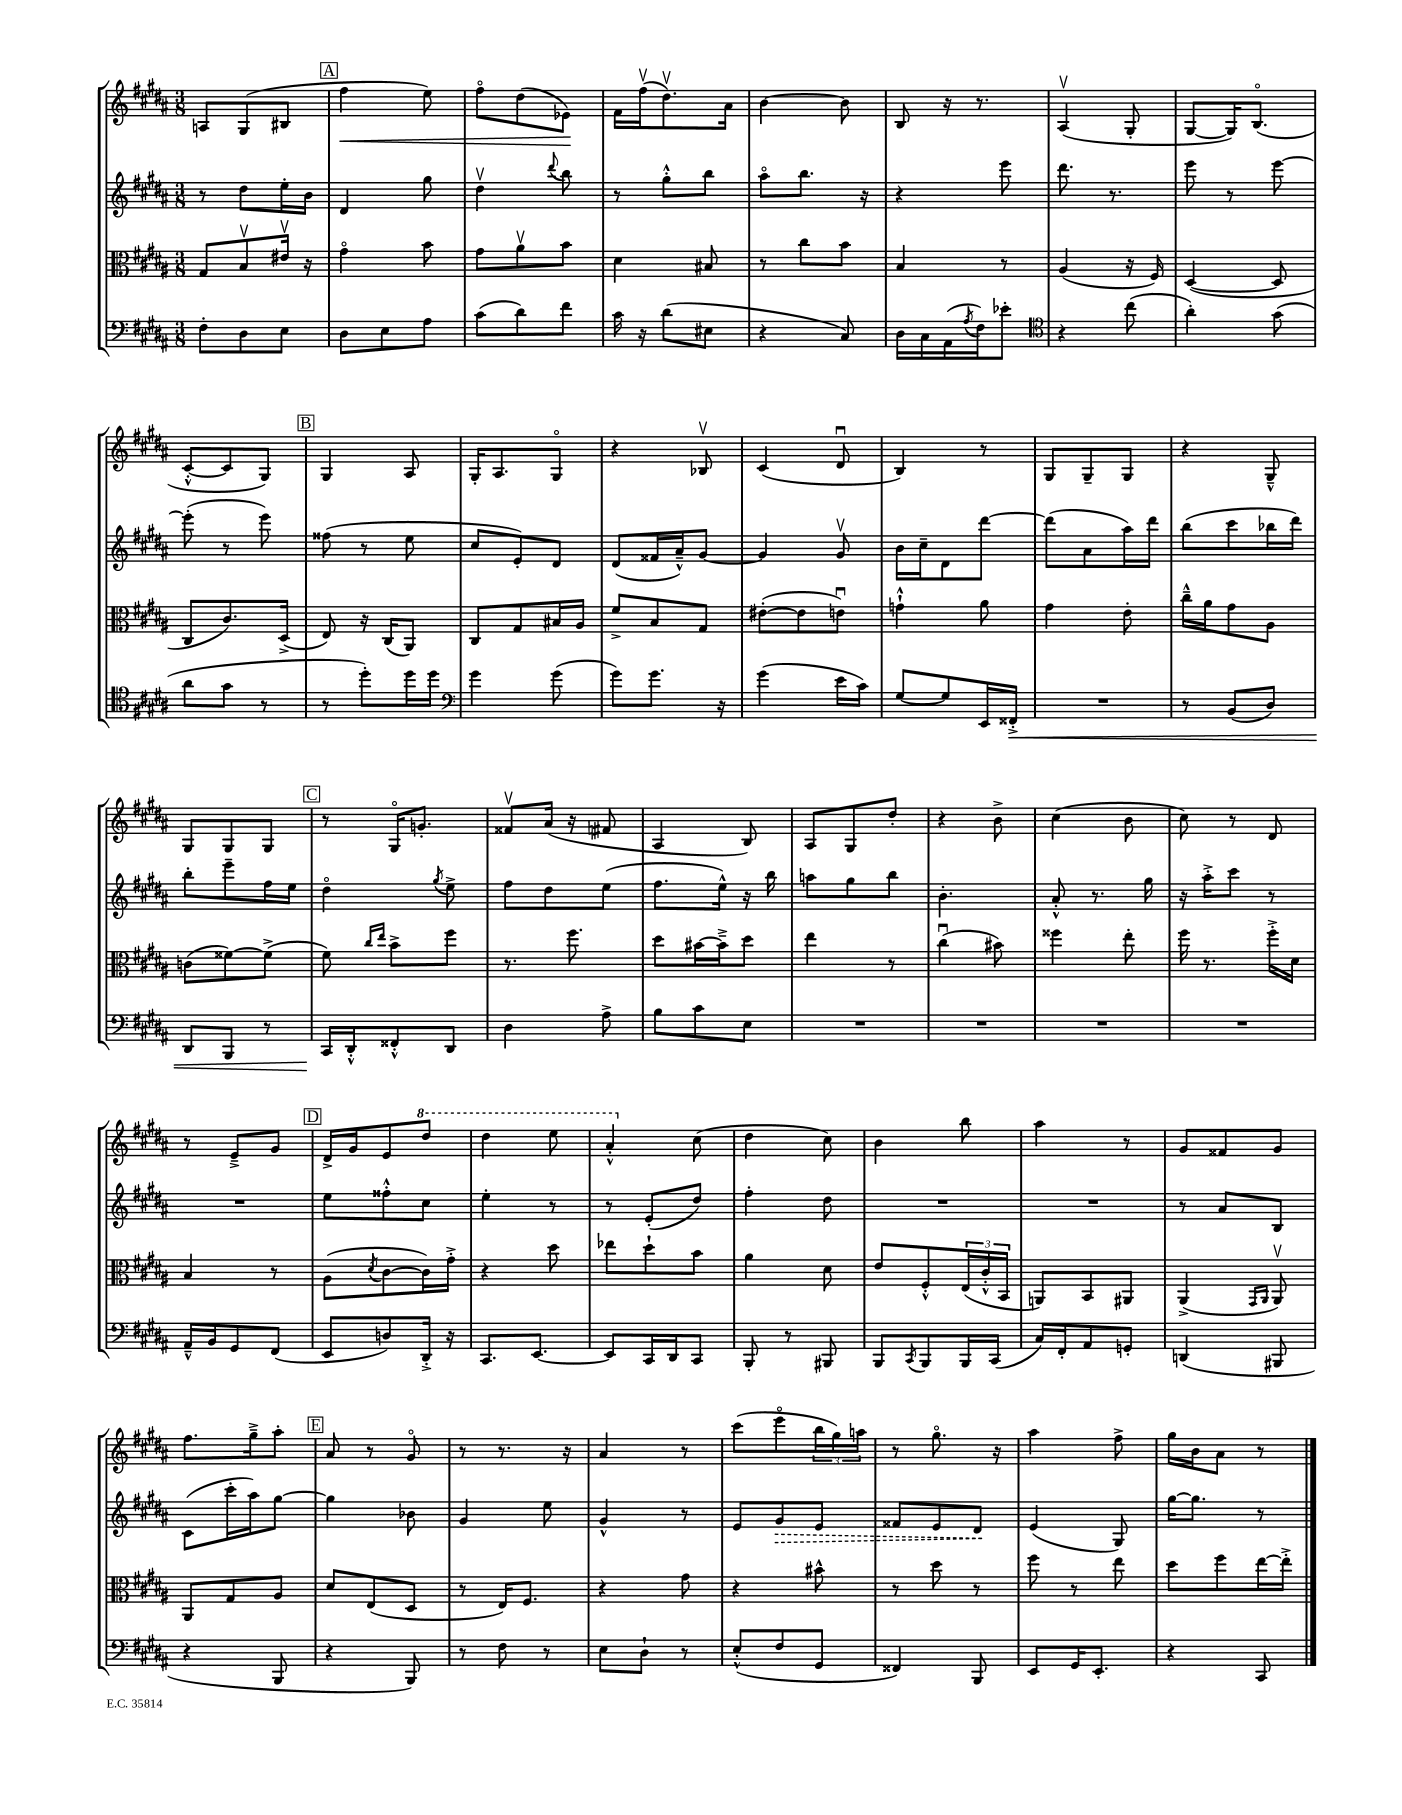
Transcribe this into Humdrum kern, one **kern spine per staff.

**kern	**dynam	**kern	**kern	**dynam	**kern	**dynam
*part4	*part4	*part3	*part2	*part2	*part1	*part1
*staff4	*staff4	*staff3	*staff2	*staff2	*staff1	*staff1
*clefF4	*	*clefC3	*clefG2	*	*clefG2	*
*k[f#c#g#d#a#]	*	*k[f#c#g#d#a#]	*k[f#c#g#d#a#]	*	*k[f#c#g#d#a#]	*
*M3/8	*	*M3/8	*M3/8	*	*M3/8	*
=102	=102	=102	=102	=102	=102	=102
8F#'\L	.	8G#/L	8r	.	8An/L	.
8D#\	.	8Bv/	8dd#\L	.	(8G#/	.
8E\J	.	16e#Xv/Jk	16ee'\L	.	8B#X/J	.
.	.	16r	16b\JJ	.	.	.
!!LO:REH:place=s1:t=A
=103	=103	=103	=103	=103	=103	=103
!	!	!	!	!	!	!LO:HP:b
8D#\L	.	4g#\	4d#/	.	4ff#\	<
8E\	.	.	.	.	.	.
8A#\J	.	8b\	8gg#\	.	8ee\)	.
=104	=104	=104	=104	=104	=104	=104
(8c#\L	.	8g#\L	4dd#v\	.	8ff#\L	.
8d#\)	.	8a#v\	.	.	(8dd#\	.
.	.	.	8qqddd#/	.	.	.
8f#\J	.	8b\J	8bb\	.	8e-X\J)	.
.	.	.	.	.	.	[
=105	=105	=105	=105	=105	=105	=105
16c#\	.	4d#\	8r	.	16f#\LL	.
16r	.	.	.	.	(16ff#v\J	.
(8d#\L	.	.	8gg#'^^\L	.	8.dd#v\)	.
8E#X\J	.	8B#X/	8bb\J	.	.	.
.	.	.	.	.	16a#\Jk	.
=106	=106	=106	=106	=106	=106	=106
4r	.	8r	8aa#\L	.	[4b\	.
.	.	8cc#\L	8.bb\J	.	.	.
8C#/)	.	8b\J	.	.	8b\]	.
.	.	.	16r	.	.	.
=107	=107	=107	=107	=107	=107	=107
16D#\LL	.	4B/	4r	.	8B/	.
16C#\	.	.	.	.	.	.
(16AA#\	.	.	.	.	16r	.
8qA#/	.	.	.	.	.	.
16F#\J)	.	.	.	.	8.r	.
8e-X'\J	.	8r	8eee\	.	.	.
=108	=108	=108	=108	=108	=108	=108
*clefC4	*	*	*	*	*	*
4r	.	(4A#/	8.ddd#\	.	(4A#v/	.
.	.	.	8.r	.	.	.
(8cc#\	.	16r	.	.	8G#'/	.
.	.	16F#/)	.	.	.	.
=109	=109	=109	=109	=109	=109	=109
4a#'\)	.	([4D#/	8eee\	.	[8G#/L	.
.	.	.	8r	.	16G#/K])	.
.	.	.	.	.	(8.B/J	.
(8g#\	.	8D#/]	[8eee\	.	.	.
!!LO:LB:g=z
=110	=110	=110	=110	=110	=110	=110
8a#\L	.	8C#/L	(8eee'\]	.	[8c#'^^/L	.
8g#\J	.	8.c#/)	8r	.	8c#/]	.
8r	.	.	8eee\)	.	8G#/J)	.
.	.	(16D#^/Jk	.	.	.	.
!!LO:REH:place=s1:t=B
=111	=111	=111	=111	=111	=111	=111
8r	.	8E/)	(8ff##X\	.	4G#/	.
8dd#'\L)	.	16r	8r	.	.	.
.	.	(16C#/KL	.	.	.	.
16dd#\L	.	8AA#/J)	8ee\	.	8A#/	.
16dd#\JJ	.	.	.	.	.	.
=112	=112	=112	=112	=112	=112	=112
*clefF4	*	*	*	*	*	*
4g#\	.	8C#/L	8cc#/L	.	16G#'/KL	.
.	.	.	.	.	8.A#/	.
.	.	8G#/	8e'/)	.	.	.
(8g#\	.	16B#X/L	8d#/J	.	8G#/J	.
.	.	16A#/JJ	.	.	.	.
=113	=113	=113	=113	=113	=113	=113
8g#\L)	.	8f#^/L	(8d#/L	.	4r	.
8.g#\J	.	8B/	16f##X/L	.	.	.
.	.	.	16a#~^^/J)	.	.	.
.	.	8G#/J	[8g#/J	.	8B-Xv/	.
16r	.	.	.	.	.	.
=114	=114	=114	=114	=114	=114	=114
(4g#\	.	([8e#X'\L	4g#/]	.	(4c#/	.
.	.	8e#\]	.	.	.	.
16e\LL	.	8enu\J)	8g#v/	.	8d#u/	.
16c#\JJ)	.	.	.	.	.	.
=115	=115	=115	=115	=115	=115	=115
[8G#/L	.	4gn`^^\	16b\LL	.	4B/)	.
.	.	.	16cc#~\J	.	.	.
8G#/]	.	.	8d#\	.	.	.
16EE/L	.	8a#\	[8ddd#\J	.	8r	.
!	!LO:HP:b	!	!	!	!	!
16FF##X'^/JJ	<	.	.	.	.	.
=116	=116	=116	=116	=116	=116	=116
4.r	.	4g#\	(8ddd#\L]	.	8G#/L	.
.	.	.	8a#\	.	8G#~/	.
.	.	8e'\	16aa#\L)	.	8G#/J	.
.	.	.	16ddd#\JJ	.	.	.
=117	=117	=117	=117	=117	=117	=117
8r	.	16cc#~^^\LL	(8bb\L	.	4r	.
.	.	16a#\J	.	.	.	.
(8BB/L	.	8g#\	8ccc#\	.	.	.
8D#/J)	.	8A#\J	16bb-X\L	.	8G#~^^/	.
.	.	.	16ddd#\JJ)	.	.	.
!!LO:LB:g=z
=118	=118	=118	=118	=118	=118	=118
8DD#/L	.	(8cn\L	8bb'\L	.	8G#/L	.
8BBB/J	.	[8f##X\)	8eee~\	.	8G#/	.
8r	.	(8f##^\J]	16ff#\L	.	8G#/J	.
.	.	.	16ee\JJ	.	.	.
!!LO:REH:place=s1:t=C
=119	=119	=119	=119	=119	=119	=119
16CC#/LL	.	8f#\)	4dd#\	.	8r	.
16DD#'^^/J	[	.	.	.	.	.
.	.	16qqcc#/LL	.	.	.	.
.	.	16qqee/JJ	.	.	.	.
8FF##X'^^/	.	8b^\L	.	.	16G#/KL	.
.	.	.	.	.	8.gn'/J	.
.	.	.	8qgg#/	.	.	.
8DD#/J	.	8ff#\J	8ee^\	.	.	.
=120	=120	=120	=120	=120	=120	=120
4D#\	.	8.r	8ff#\L	.	8f##Xv/L	.
.	.	.	8dd#\	.	(16a#/Jk	.
.	.	8.ff#\	.	.	16r	.
8A#^\	.	.	(8ee\J	.	8f#X/	.
=121	=121	=121	=121	=121	=121	=121
8B\L	.	8dd#\L	8.ff#\L	.	4A#/	.
8c#\	.	[16b#X\L	.	.	.	.
.	.	16b#~^\J]	16ee^^\Jk)	.	.	.
8E\J	.	8dd#\J	16r	.	8B/)	.
.	.	.	16bb\	.	.	.
=122	=122	=122	=122	=122	=122	=122
4.r	.	4ee\	8aan\L	.	8A#/L	.
.	.	.	8gg#\	.	8G#/	.
.	.	8r	8bb\J	.	8dd#'/J	.
=123	=123	=123	=123	=123	=123	=123
4.r	.	(4cc#u\	4.b'\	.	4r	.
.	.	8b#X\)	.	.	8b^\	.
=124	=124	=124	=124	=124	=124	=124
4.r	.	4ff##X\	8a#'^^/	.	(4cc#\	.
.	.	.	8.r	.	.	.
.	.	8ee'\	.	.	8b\	.
.	.	.	16gg#\	.	.	.
=125	=125	=125	=125	=125	=125	=125
4.r	.	16ff#\	16r	.	8cc#\)	.
.	.	8.r	16aa#'^\KL	.	.	.
.	.	.	8ccc#\J	.	8r	.
.	.	16ff#'^\LL	8r	.	8d#/	.
.	.	16d#\JJ	.	.	.	.
!!LO:LB:g=z
=126	=126	=126	=126	=126	=126	=126
16AA#~^^/LL	.	4B/	4.r	.	8r	.
16BB/J	.	.	.	.	.	.
8GG#/	.	.	.	.	8e~^/L	.
(8FF#/J	.	8r	.	.	8g#/J	.
!!LO:REH:place=s1:t=D
=127	=127	=127	=127	=127	=127	=127
8EE/L	.	(8A#\L	8ee\L	.	16d#^/LL	.
.	.	.	.	.	16g#/J	.
.	.	8qd#/	.	.	.	.
8Dn/)	.	[8c#\	8ff##X'^^\	.	8e/	.
*	*	*	*	*	*8va	*
16DD#'^/Jk	.	16c#\L])	8cc#\J	.	8ddd#/J	.
16r	.	16g#'^\JJ	.	.	.	.
=128	=128	=128	=128	=128	=128	=128
8.CC#/L	.	4r	4ee'\	.	4ddd#\	.
[8.EE/J	.	.	.	.	.	.
.	.	8dd#\	8r	.	8eee\	.
=129	=129	=129	=129	=129	=129	=129
8EE/L]	.	8ee-X\L	8r	.	4aa#'^^/	.
16CC#/L	.	8dd#`\	(8e'/L	.	.	.
16DD#/J	.	.	.	.	.	.
*	*	*	*	*	*X8va	*
8CC#/J	.	8b\J	8dd#/J)	.	(8cc#\	.
=130	=130	=130	=130	=130	=130	=130
8BBB'/	.	4a#\	4ff#'\	.	4dd#\	.
8r	.	.	.	.	.	.
8BBB#X/	.	8d#\	8dd#\	.	8cc#\)	.
=131	=131	=131	=131	=131	=131	=131
8BBB/L	.	8e/L	4.r	.	4b\	.
8qCC#/	.	.	.	.	.	.
8BBB/	.	8F#'^^/	.	.	.	.
16BBB/L	.	(24E/L	.	.	8bb\	.
.	.	24c#'^^/	.	.	.	.
(16CC#/JJ	.	.	.	.	.	.
.	.	24BB/JJ	.	.	.	.
=132	=132	=132	=132	=132	=132	=132
16C#/LL)	.	8AAn/L)	4.r	.	4aa#\	.
16FF#'/J	.	.	.	.	.	.
8AA#/	.	8BB/	.	.	.	.
8GGn'/J	.	8AA#X/J	.	.	8r	.
=133	=133	=133	=133	=133	=133	=133
(4DDn/	.	(4AA#^/	8r	.	8g#/L	.
.	.	.	8a#/L	.	8f##X/	.
.	.	16qqGG#/LL	.	.	.	.
.	.	16qqAA#/JJ	.	.	.	.
8BBB#X/	.	8AA#v/)	8B/J	.	8g#/J	.
!!LO:LB:g=z
=134	=134	=134	=134	=134	=134	=134
4r	.	8AA#/L	(8c#\L	.	8.ff#\L	.
.	.	8G#/	16ccc#'\L	.	.	.
.	.	.	16aa#\J)	.	16gg#~^\k	.
8BBB/	.	8A#/J	[8gg#\J	.	8aa#'\J	.
!!LO:REH:place=s1:t=E
=135	=135	=135	=135	=135	=135	=135
4r	.	8d#/L	4gg#\]	.	8a#/	.
.	.	(8E/	.	.	8r	.
8BBB/)	.	8D#/J	8b-X\	.	8g#/	.
=136	=136	=136	=136	=136	=136	=136
8r	.	8r	4g#/	.	8r	.
8F#\	.	16E/KL)	.	.	8.r	.
.	.	8.F#/J	.	.	.	.
8r	.	.	8ee\	.	.	.
.	.	.	.	.	16r	.
=137	=137	=137	=137	=137	=137	=137
8E\L	.	4r	4g#^^/	.	4a#/	.
8D#`\J	.	.	.	.	.	.
8r	.	8g#\	8r	.	8r	.
=138	=138	=138	=138	=138	=138	=138
(8E'^^/L	.	4r	8e/L	.	(8ccc#\L	.
!	!	!	!	!LO:HP:b	!	!
8F#/	.	.	8g#/	>	8eee\	.
8GG#/J	.	8b#X^^\	8e/J	.	24bb\L	.
.	.	.	.	.	24gg#\)	.
.	.	.	.	.	24aan\JJ	.
=139	=139	=139	=139	=139	=139	=139
4FF##X/)	.	8r	8f##X/L	.	8r	.
.	.	8dd#\	8e/	.	8.gg#\	.
8BBB/	.	8r	8d#/J	.	.	.
.	.	.	.	.	16r	.
.	.	.	.	]	.	.
=140	=140	=140	=140	=140	=140	=140
8EE/L	.	8ff#\	(4e/	.	4aa#\	.
16GG#/K	.	8r	.	.	.	.
8.EE'/J	.	.	.	.	.	.
.	.	8ee\	8G#/)	.	8ff#^\	.
=141	=141	=141	=141	=141	=141	=141
4r	.	8dd#\L	[16gg#\KL	.	16gg#\LL	.
.	.	.	8.gg#\J]	.	16b\J	.
.	.	8ff#\	.	.	8a#\J	.
8CC#/	.	[16ee\L	8r	.	8r	.
.	.	16ee'^\JJ]	.	.	.	.
==	==	==	==	==	==	==
*-	*-	*-	*-	*-	*-	*-
